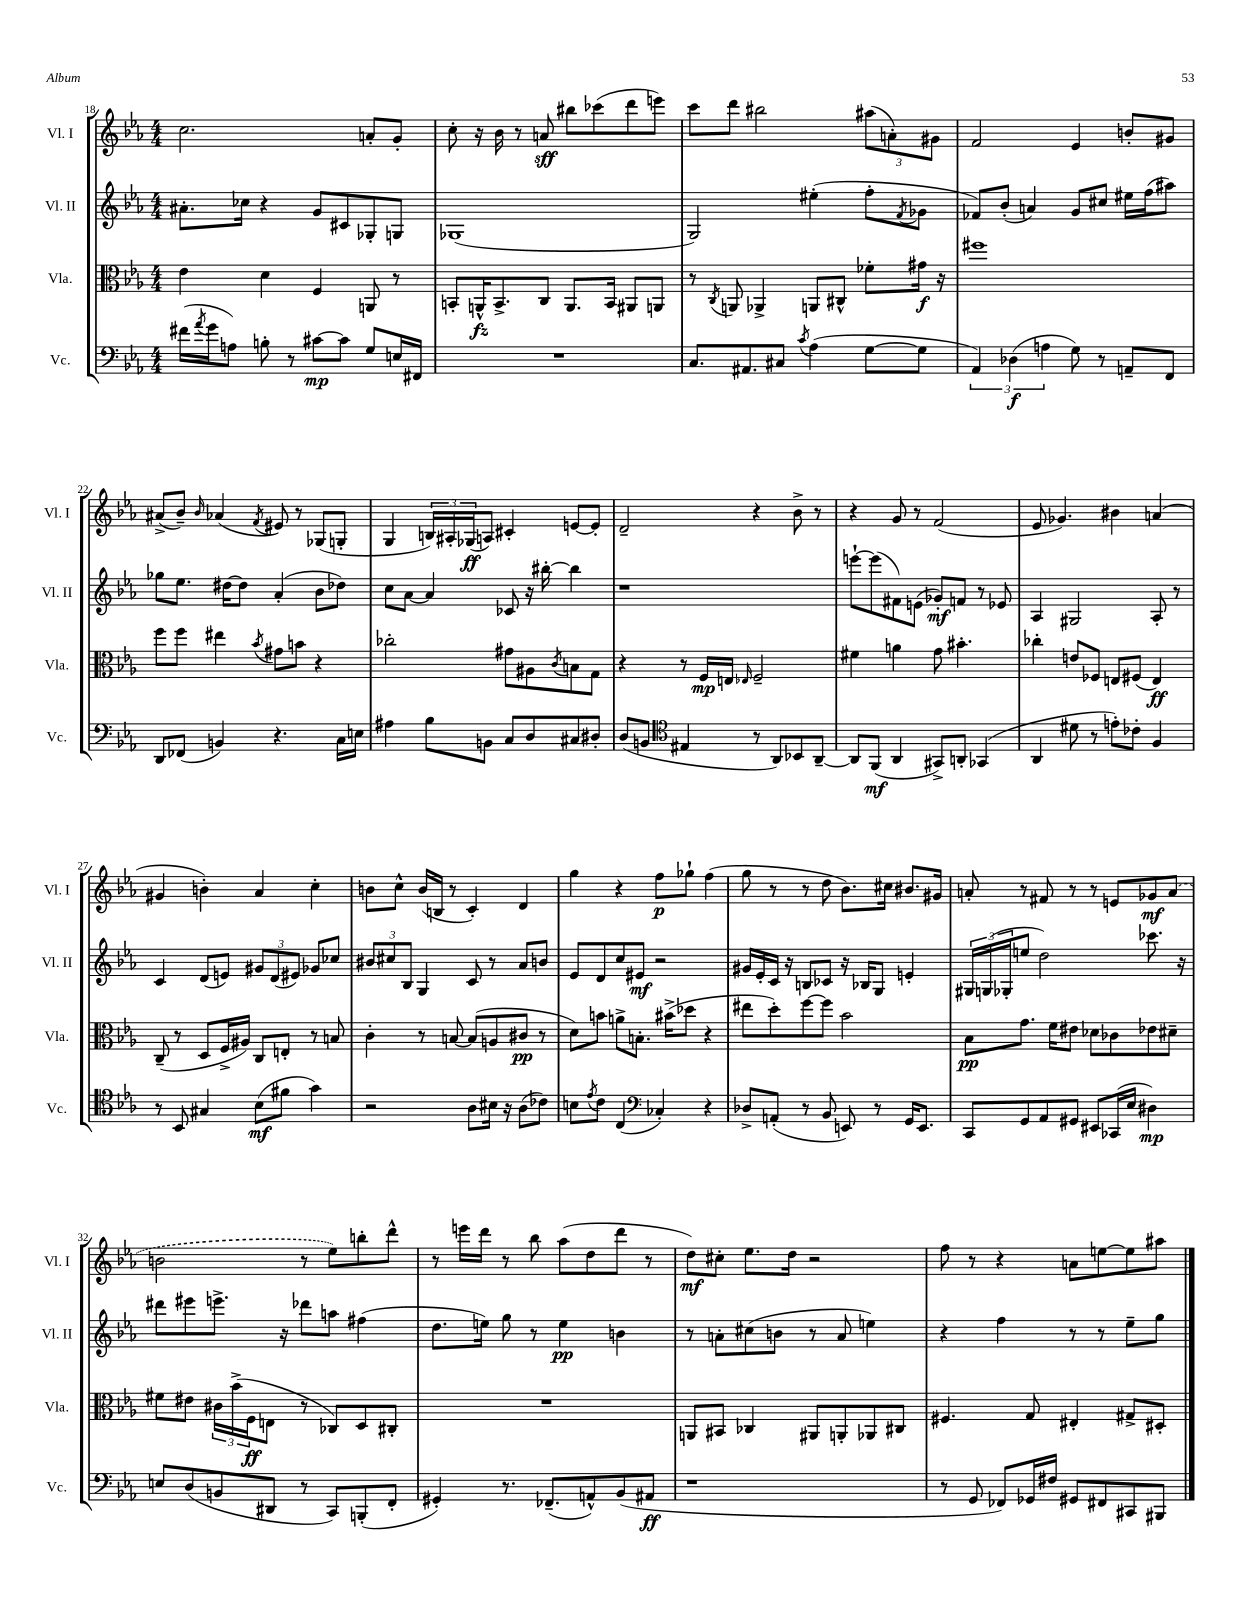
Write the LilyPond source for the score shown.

<<
\new StaffGroup <<
\new Staff = "s0" \with { instrumentName = "Vl. I" shortInstrumentName = "Vl. I" } {
    \clef treble \key ees \major \numericTimeSignature \time 4/4
    c''2. a'8-. g'8-. |
    c''8-. r16 bes'16 r8 a'8\sff bis''8 ces'''8( d'''8 e'''8) |
    c'''8 d'''8 bis''2 \tuplet 3/2 { ais''8( a'8-.) gis'8 } |
    f'2 ees'4 b'8-. gis'8 |
    ais'8->( bes'8--) \grace { bes'16 } aes'4( \acciaccatura { f'8 } eis'8) r8 ges8( g8-. |
    g4 \tuplet 3/2 { b16) ais16-. ges16\ff( } a8) cis'4-. e'8~ e'8-. |
    d'2-- r4 bes'8-> r8 |
    r4 g'8 r8 f'2( |
    ees'8 ges'4.) bis'4 a'4( |
    gis'4 b'4-.) aes'4 c''4-. |
    b'8 c''8-^ b'16( b16 r8 c'4-.) d'4 |
    g''4 r4 f''8\p ges''8-! f''4( |
    g''8 r8 r8 d''8 bes'8.) cis''16 bis'8. gis'16 |
    a'8-. r8 fis'8 r8 r8 e'8 ges'8\mf \once \slurDashed a'8( |
    b'2 r8 ees''8) b''8-. d'''8-^ |
    r8 e'''16 d'''16 r8 bes''8 aes''8( d''8 d'''8 r8 |
    d''8\mf) cis''8-. ees''8. d''16 r2 |
    f''8 r8 r4 a'8 e''8~ e''8 ais''8 \bar "|." |
}
\new Staff = "s1" \with { instrumentName = "Vl. II" shortInstrumentName = "Vl. II" } {
    \clef treble \key ees \major \numericTimeSignature \time 4/4
    ais'8.-. ces''16 r4 g'8 cis'8 ges8-. g8 |
    ges1( |
    g2) eis''4-.( f''8-. \acciaccatura { f'8 } ges'8 |
    fes'8) bes'8-.( a'4) g'8 cis''8 eis''16 f''16( ais''8) |
    ges''8 ees''8. dis''16~ dis''8 aes'4-.( bes'8 des''8) |
    c''8 aes'8~ aes'4 ces'8 r16 bis''16~-. bis''4 |
    r1 |
    e'''8~-! e'''8( fis'8) e'8( ges'8-.\mf) f'8 r8 ees'8 |
    aes4 gis2 aes8-. r8 |
    c'4 d'8( e'8) \tuplet 3/2 { gis'8 d'8( eis'8) } ges'8 ces''8 |
    \tuplet 3/2 { bis'8 cis''8 bes8 } g4 c'8 r8 aes'8 b'8 |
    ees'8 d'8 c''8 eis'8\mf r2 |
    gis'16 ees'16-. c'16 r16 b8 ces'8 r16 bes16 g8 e'4-. |
    \tuplet 3/2 { gis16 g16( ges16-. } e''8 d''2) ces'''8. r16 |
    dis'''8 eis'''8 e'''8.-> r16 des'''8 a''8 fis''4( |
    d''8. e''16) g''8 r8 e''4\pp b'4 |
    r8 a'8-. cis''8( b'8 r8 a'8 e''4) |
    r4 f''4 r8 r8 ees''8-- g''8 \bar "|." |
}
\new Staff = "s2" \with { instrumentName = "Vla." shortInstrumentName = "Vla." } {
    \clef alto \key ees \major \numericTimeSignature \time 4/4
    ees'4 d'4 f4 a,8 r8 |
    b,8-. a,16-^\fz b,8.-> c8 a,8. b,16 ais,8 a,8 |
    r8 \acciaccatura { c8 } a,8 aes,4-> a,8 cis8-^ fes'8-. gis'16\f r16 |
    fis''1 |
    f''8 f''8 eis''4 \acciaccatura { bes'8 } gis'8 b'8 r4 |
    ces''2-. gis'8 ais8 \acciaccatura { c'8 } b8 g8 |
    r4 r8 f16\mp e16 \grace { ees16 } f2-- |
    fis'4 a'4 g'8 bis'4.-. |
    ces''4-. e'8 fes8 e8 fis8( e4\ff) |
    c8--( r8 d8 f16-> ais16) c8 e8-. r8 b8 |
    c'4-. r8 b8~ b8( a8 cis'8\pp r8 |
    d'8) b'8 a'8-> b8.-. bis'16->( des''8 r4 |
    eis''8 d''8-.) f''8~ f''8 bes'2 |
    bes8\pp g'8. f'16 eis'8 des'8 ces'8 ees'8 dis'8-- |
    fis'8 eis'8 \tuplet 3/2 { cis'16 bes'16->( f16\ff } e8 r8 ces8) d8 cis8-. |
    R1 |
    a,8 bis,8 ces4 ais,8 a,8-. aes,8 cis8 |
    fis4. g8 eis4-. gis8-> dis8-. \bar "|." |
}
\new Staff = "s3" \with { instrumentName = "Vc." shortInstrumentName = "Vc." } {
    \clef bass \key ees \major \numericTimeSignature \time 4/4
    fis'16( \acciaccatura { aes'8 } g'16 a8) b8-. r8 cis'8~\mp cis'8 g8 e16 fis,16 |
    R1 |
    c8. ais,8. cis8 \acciaccatura { c'8 } aes4( g8~ g8 |
    \tuplet 3/2 { aes,4) des4\f( a4 } g8) r8 a,8-- f,8 |
    d,8 fes,8( b,4) r4. c16 e16 |
    ais4 bes8 b,8 c8 d8 cis8 dis8-. |
    d8( b,8 \clef tenor eis4 r8 aes,8) bes,8 aes,8~-- |
    aes,8 f,8\mf( aes,4 gis,8->) a,8-. ges,4( |
    aes,4 dis'8 r8 e'8-.) ces'8-. f4 |
    r8 bes,8 gis4 bes8\mf( fis'8 g'4) |
    r2 aes8 bis16 r16 aes8( ces'8) |
    b8 \acciaccatura { ees'8 } c'8 c4( \clef bass ces4-.) r4 |
    des8-> a,8-.( r8 bes,8 e,8) r8 g,16 e,8. |
    c,8 g,8 aes,8 gis,8 eis,8 ces,16( ees16 dis4\mp) |
    e8 d8( b,8 dis,8 r8 c,8) b,,8-.( f,8-. |
    gis,4-.) r8. fes,8.--( a,8-^) bes,8( ais,8\ff |
    r1 |
    r8 g,8 fes,8) ges,16 fis16 gis,8 fis,8 cis,8 bis,,8 \bar "|." |
}
>>
>>
\layout { \context { \Score currentBarNumber = #18 } }
